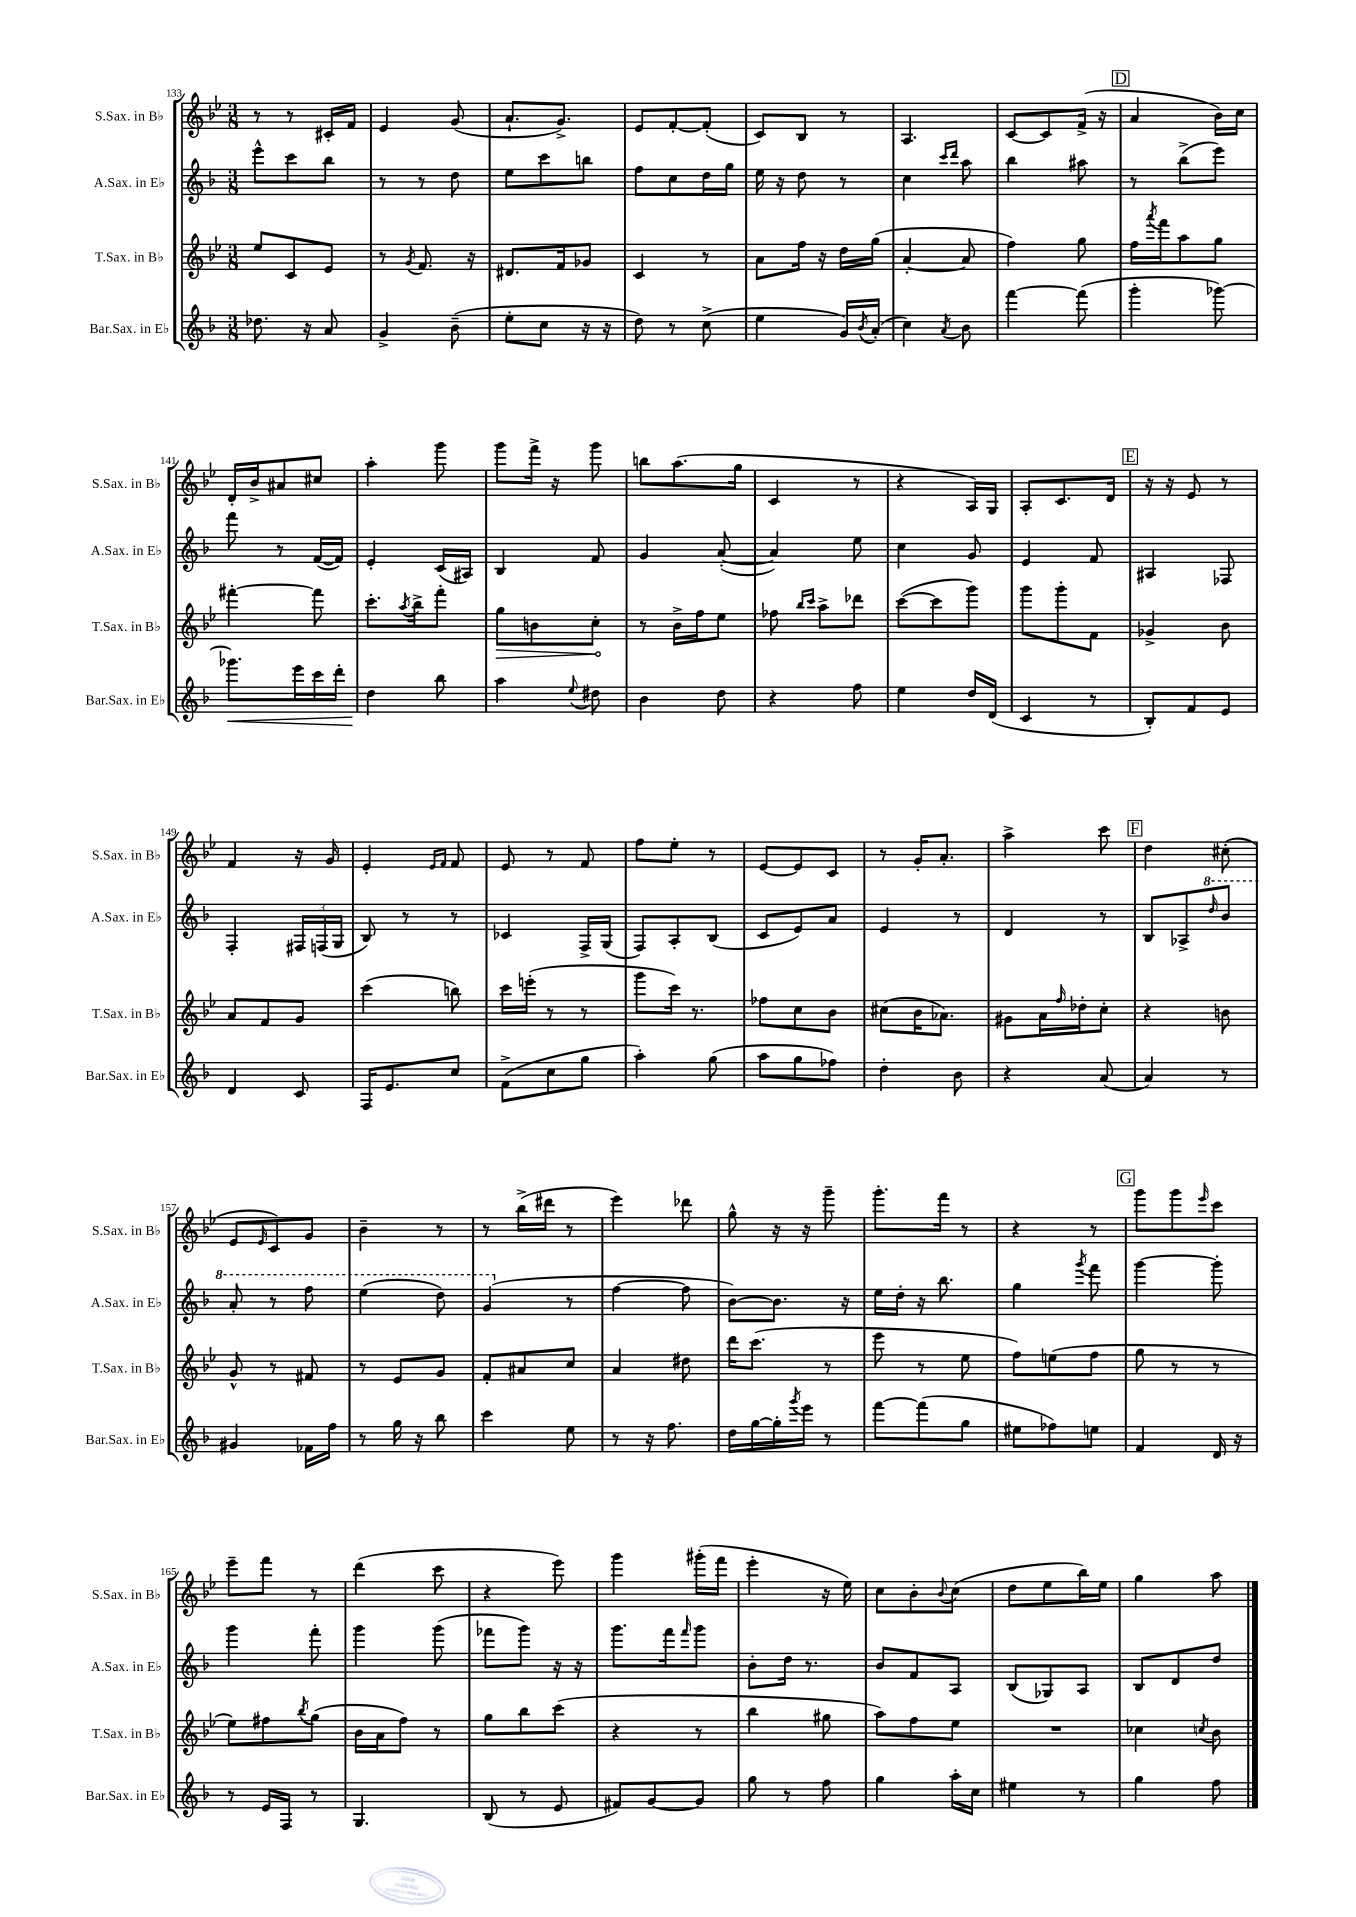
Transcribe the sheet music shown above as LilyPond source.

<<
\new StaffGroup <<
\new Staff = "s0" \with { instrumentName = "S.Sax. in Bb" shortInstrumentName = "S.Sax. in Bb" } {
    \clef treble \key bes \major \numericTimeSignature \time 3/8
    r8 r8 cis'16-. f'16 |
    ees'4 g'8( |
    a'8.-! g'8.->) |
    ees'8 f'8~-. f'8-.( |
    c'8) bes8 r8 |
    a4. |
    c'8~ c'8 f'16->( r16 |
    \mark \markup { \box "D" } a'4 bes'16) c''16 |
    d'16-. bes'16-> ais'8 cis''8 |
    a''4-. g'''8 |
    g'''8 f'''16-> r16 g'''8 |
    b''8 a''8.( g''16 |
    c'4 r8 |
    r4 a16) g16 |
    a8-. c'8. d'16 |
    \mark \markup { \box "E" } r16 r16 ees'8 r8 |
    f'4 r16 g'16 |
    ees'4-. \grace { ees'16 f'16 } f'8 |
    ees'8 r8 f'8 |
    f''8 ees''8-. r8 |
    ees'8~ ees'8 c'8 |
    r8 g'16-. a'8.-. |
    a''4-> c'''8 |
    \mark \markup { \box "F" } d''4 cis''8-.( |
    ees'8 \grace { ees'16 } c'8) g'8 |
    bes'4-- r8 |
    r8 bes''16->( dis'''16 r8 |
    ees'''4) des'''8 |
    g''8-^ r16 r16 g'''8-- |
    g'''8.-. f'''16 r8 |
    r4 r8 |
    \mark \markup { \box "G" } g'''8 g'''8 \grace { ees'''16 } c'''8 |
    ees'''8-- f'''8 r8 |
    d'''4( c'''8 |
    r4 ees'''8) |
    g'''4 gis'''16-.( f'''16 |
    ees'''4-. r16 ees''16) |
    c''8 bes'8-. \appoggiatura { bes'8 } c''8( |
    d''8 ees''8 bes''16) ees''16 |
    g''4 a''8 \bar "|." |
}
\new Staff = "s1" \with { instrumentName = "A.Sax. in Eb" shortInstrumentName = "A.Sax. in Eb" } {
    \clef treble \key f \major \numericTimeSignature \time 3/8
    e'''8-^ c'''8 bes''8 |
    r8 r8 d''8 |
    e''8 c'''8 b''8 |
    f''8 c''8 d''16 g''16 |
    e''16 r16 d''8 r8 |
    c''4 \grace { c'''16 d'''16 } a''8 |
    bes''4 ais''8 |
    \mark \markup { \box "D" } r8 bes''8->( e'''8) |
    f'''8 r8 f'16~( f'16) |
    e'4-. c'16( ais16) |
    bes4 f'8 |
    g'4 a'8~-.( |
    a'4) e''8 |
    c''4 g'8 |
    e'4 f'8 |
    \mark \markup { \box "E" } ais4 fes8 |
    f4-. \tuplet 3/2 { fis16 f16( g16 } |
    bes8) r8 r8 |
    ces'4 f16-> g16( |
    f8) a8-. bes8( |
    c'8 e'8) a'8 |
    e'4 r8 |
    d'4 r8 |
    \mark \markup { \box "F" } bes8 aes8-> \ottava #1 \grace { d'''16 } bes''8 |
    a''8-. r8 f'''8 |
    e'''4( d'''8) |
    g''4( \ottava #0 r8 |
    f''4~ f''8 |
    bes'8~) bes'8. r16 |
    e''16 d''16-. r16 bes''8. |
    g''4 \acciaccatura { g'''8 } f'''8 |
    \mark \markup { \box "G" } g'''4~ g'''8-. |
    g'''4 f'''8-. |
    g'''4 g'''8( |
    fes'''8 g'''8) r16 r16 |
    g'''8. f'''16 \grace { f'''16 } g'''8 |
    bes'8-. d''16 r8. |
    bes'8 f'8 a8 |
    bes8( ges8) a8 |
    bes8 d'8 d''8 \bar "|." |
}
\new Staff = "s2" \with { instrumentName = "T.Sax. in Bb" shortInstrumentName = "T.Sax. in Bb" } {
    \clef treble \key bes \major \numericTimeSignature \time 3/8
    ees''8 c'8 ees'8 |
    r8 \acciaccatura { g'8 } f'8. r16 |
    dis'8. f'16 ges'8 |
    c'4 r8 |
    a'8 f''16 r16 d''16 g''16( |
    a'4~-. a'8 |
    f''4) g''8 |
    \mark \markup { \box "D" } f''16 \acciaccatura { a'''8 } f'''16 a''8 g''8 |
    fis'''4~-. fis'''8 |
    c'''8.-. \acciaccatura { a''8 } bes''16-> f'''8-. |
    \once \override Hairpin.circled-tip = ##t g''8\> b'8 c''8-.\! |
    r8 bes'16-> f''16 ees''8 |
    fes''8 \grace { bes''16 c'''16 } a''8-> des'''8 |
    c'''8~( c'''8 g'''8) |
    g'''8 g'''8-. f'8 |
    \mark \markup { \box "E" } ges'4-> bes'8 |
    a'8 f'8 g'8 |
    c'''4( b''8) |
    c'''16 e'''16-.( r8 r8 |
    g'''8 c'''16) r8. |
    fes''8 c''8 bes'8 |
    cis''8( bes'16 aes'8.) |
    gis'8 a'16 \grace { f''16 } des''16-. c''8-. |
    \mark \markup { \box "F" } r4 b'8 |
    g'8-^ r8 fis'8 |
    r8 ees'8 g'8 |
    f'8-. ais'8 c''8 |
    a'4 dis''8 |
    d'''16 c'''8.( r8 |
    ees'''8 r8 ees''8 |
    f''8) e''8( f''8 |
    \mark \markup { \box "G" } g''8 r8 r8 |
    ees''8) fis''8 \acciaccatura { bes''8 } g''8( |
    bes'16 a'16 f''8) r8 |
    g''8 bes''8 c'''8( |
    r4 r8 |
    bes''4 gis''8 |
    a''8) f''8 ees''8 |
    R4. |
    ces''4 \acciaccatura { c''8 } bes'8 \bar "|." |
}
\new Staff = "s3" \with { instrumentName = "Bar.Sax. in Eb" shortInstrumentName = "Bar.Sax. in Eb" } {
    \clef treble \key f \major \numericTimeSignature \time 3/8
    des''8. r16 a'8 |
    g'4-> bes'8--( |
    e''8-. c''8 r16 r16 |
    d''8) r8 c''8->( |
    e''4 g'16) \acciaccatura { bes'8 } a'16-.( |
    c''4) \acciaccatura { a'8 } bes'8 |
    f'''4~ f'''8( |
    \mark \markup { \box "D" } g'''4-. ges'''8~) |
    ges'''8.\< e'''16 c'''16 d'''16-. |
    d''4\! bes''8 |
    a''4 \appoggiatura { e''8 } dis''8 |
    bes'4 d''8 |
    r4 f''8 |
    e''4 d''16 d'16( |
    c'4 r8 |
    \mark \markup { \box "E" } bes8-.) f'8 e'8 |
    d'4 c'8 |
    f16 e'8. c''8 |
    f'8->( c''8 g''8 |
    a''4-.) g''8( |
    a''8 g''8 fes''8) |
    d''4-. bes'8 |
    r4 a'8( |
    \mark \markup { \box "F" } a'4) r8 |
    gis'4 fes'16 f''16 |
    r8 g''16 r16 bes''8 |
    c'''4 e''8 |
    r8 r16 f''8. |
    d''16 g''16~ g''16-. \acciaccatura { g'''8 } e'''16 r8 |
    f'''8~ f'''8( g''8 |
    eis''8 fes''8) e''8 |
    \mark \markup { \box "G" } f'4 d'16 r16 |
    r8 e'16 f16 r8 |
    g4. |
    bes8( r8 e'8 |
    fis'8) g'8~ g'8 |
    g''8 r8 f''8 |
    g''4 a''16-. c''16 |
    eis''4 r8 |
    g''4 f''8 \bar "|." |
}
>>
>>
\layout { \context { \Score currentBarNumber = #133 } }
